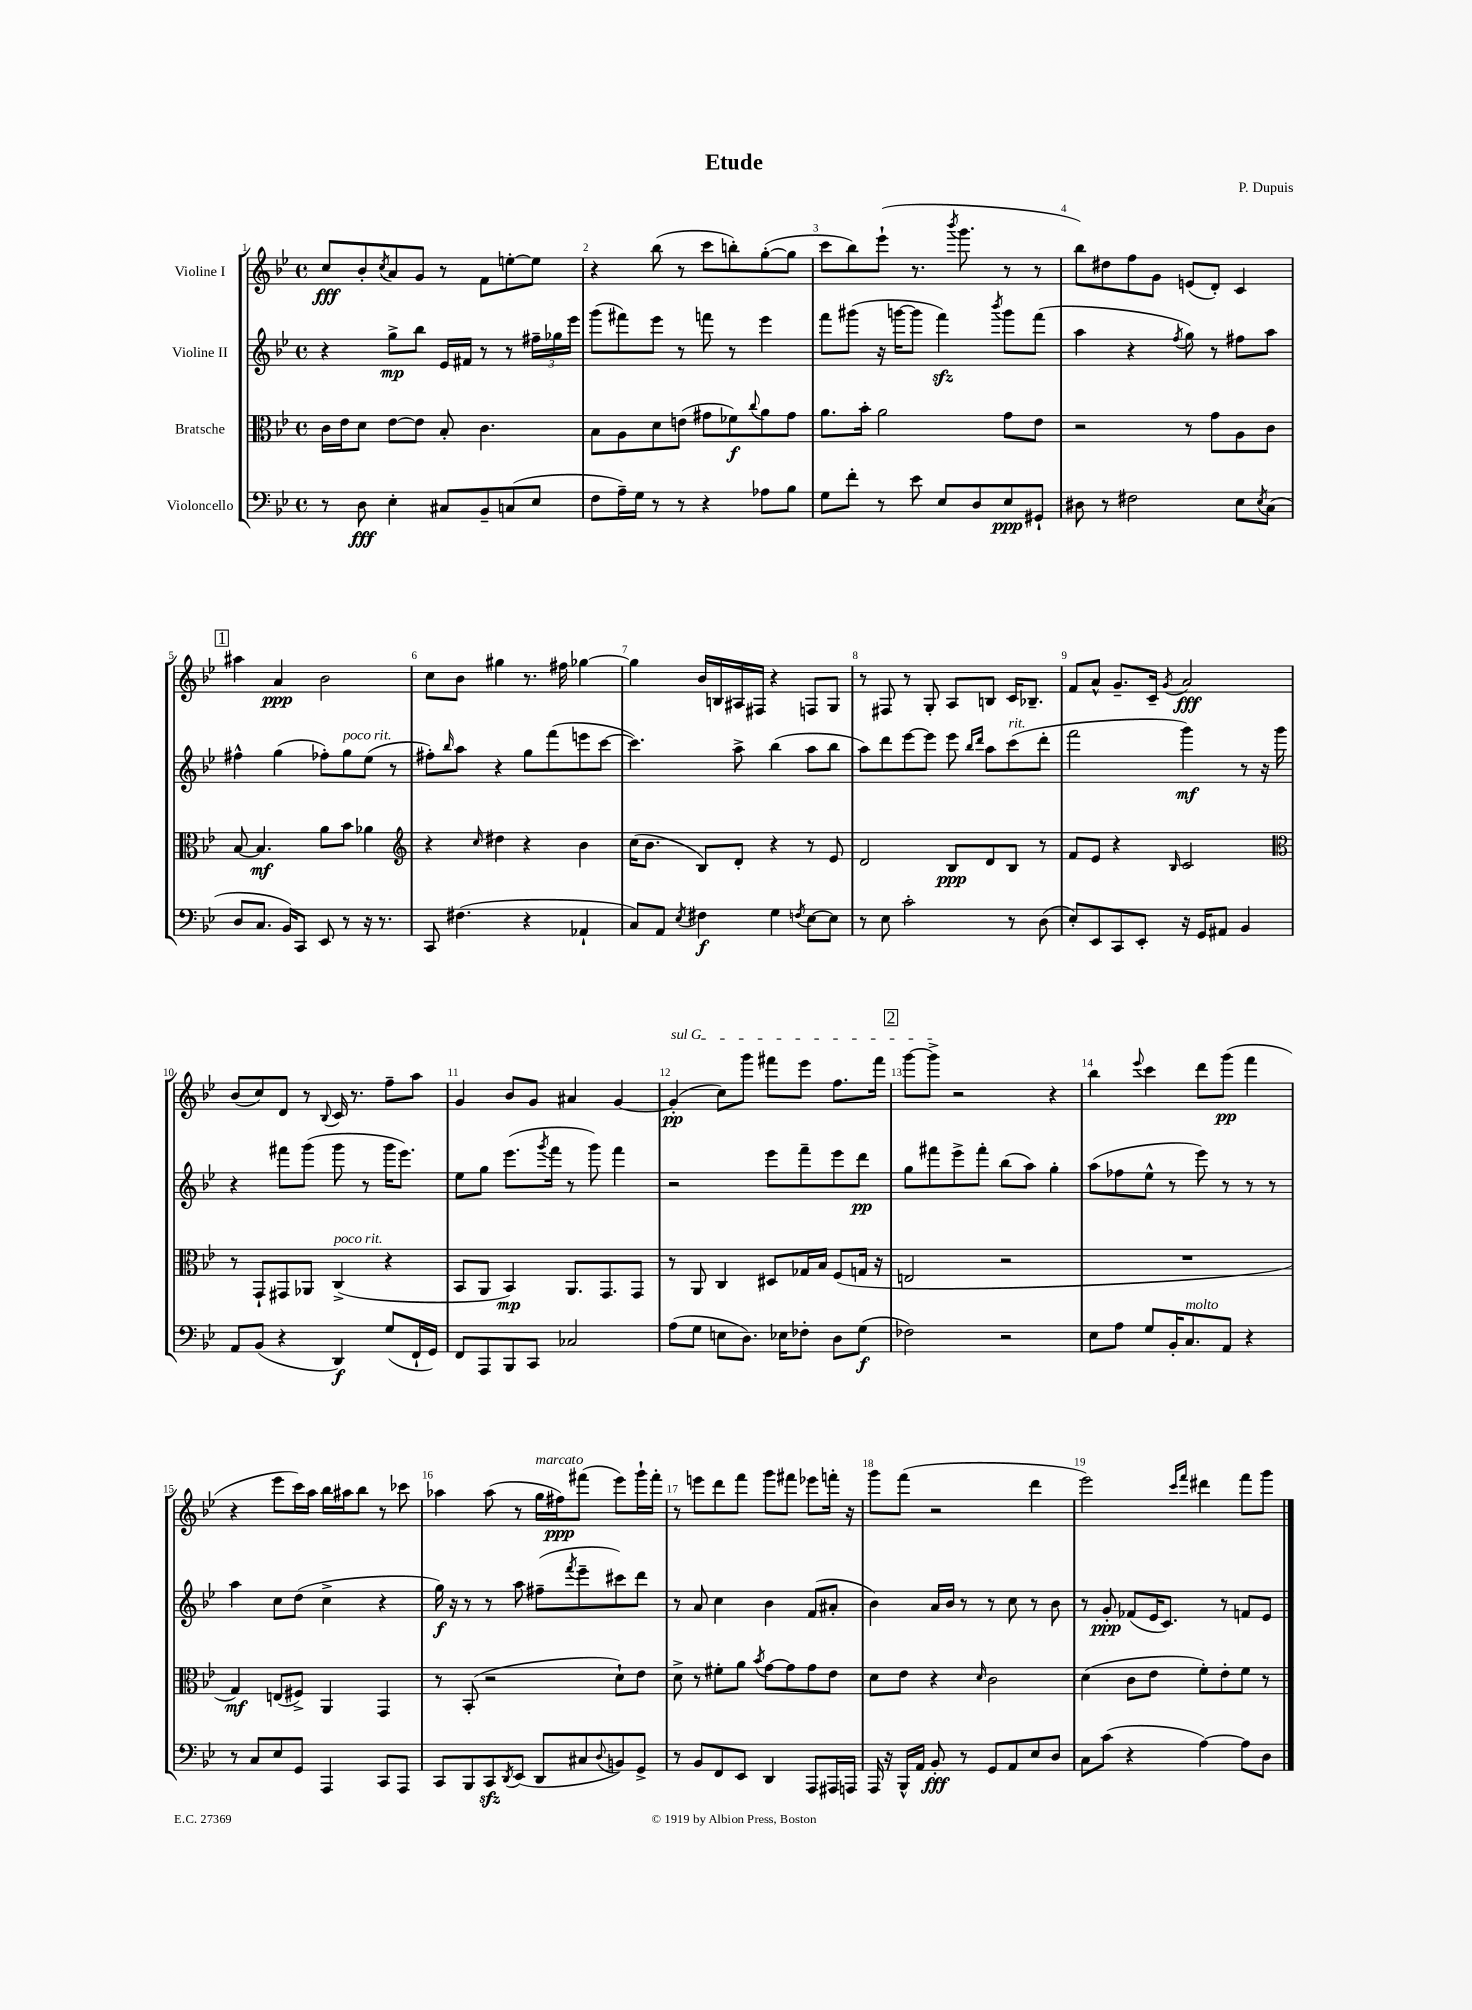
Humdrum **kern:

**kern	**kern	**kern	**kern
*staff4	*staff3	*staff2	*staff1
*clefF4	*clefC3	*clefG2	*clefG2
*k[b-e-]	*k[b-e-]	*k[b-e-]	*k[b-e-]
*M4/4	*M4/4	*M4/4	*M4/4
*met(c)	*met(c)	*met(c)	*met(c)
8r	16c\LL	4r	8cc/L
.	16e-\J	.	.
8D\	8d\J	.	8b-'/
.	.	.	8qcc/
4E-'\	[8e-\L	8gg^\L	8a/
.	8e-\]J	8bb-\J	8g/J
8C#/L	8B-'/	16e-/LL	8r
.	.	16f#/JJ	.
8BB-~/	4.c\	8r	8f\L
(8C/	.	8r	[8ee'\
8E-/J	.	24ff#~\LL	8ee\]J
.	.	24gg-\	.
.	.	24eee-\JJ	.
=	=	=	=
8F\L	8B-\L	(8ggg\L	4r
16A~\L)	8A\	8fff#\)	.
16G\JJ	.	.	.
8r	8d\	8eee-\J	(8bb-\
8r	(8e\J	8r	8r
4r	8g#\L	8fff\	8ccc\L
.	8f-\)	8r	8bb'\)
.	8qqcc/	.	.
8A-\L	8a\	4eee-\	([8gg'\
8B-\J	8g#\J	.	8gg\]J
=	=	=	=
8G\L	8.a\L	8fff\L	8ccc\L
8f'\J	.	(8ggg#\J	8bb-\)
.	16b-'\Jk	.	.
8r	2a\	16r	(8eee-`\J
.	.	[16ggg\LK	.
8e-\	.	8ggg\]J	8.r
8E-/L	.	4fff\)	.
.	.	.	8qbbb-/
.	.	.	8.ggg\
8D/	.	.	.
.	.	8qbbb-/	.
8E-/	8g\L	8ggg\L	8r
8GG#`/J	8e-\J	(8fff\J	8r
=	=	=	=
8D#\	2r	4aa\	8bb-\L)
8r	.	.	8dd#\
2F#\	.	4r	8ff\
.	.	.	8g\J
.	.	8qff/	.
.	8r	8gg\)	(8e/L
.	8g\L	8r	8d'/J)
8E-\L	8A\	8ff#\L	4c/
8qE-/	.	.	.
(8C\J	8c\J	8aa\J	.
=	=	=	=
8D/L	[8B-/	4ff#^^\	4aa#\
8.C/J	4.B-/]	.	.
.	.	(4gg\	4a/
16BB-/LK)	.	.	.
8CC/J	.	.	.
8EE-/	8a\L	8ff-'\L)	2b-\
8r	8b-\J	8gg\	.
16r	4a-\	(8ee-\J	.
8.r	.	.	.
.	.	8r	.
=	=	=	=
*	*clefG2	*	*
8CC/	4r	8ff#'\L)	8cc\L
.	.	16qqbb-/	.
(4.F#\	.	8aa\J	8b-\J
.	16qqcc/	.	.
.	4dd#\	4r	4gg#\
4r	4r	8gg\L	8.r
.	.	(8fff\	.
.	.	.	16ff#\
4AA-`/	4b-\	8eee\	[4gg-\
.	.	[8ccc\J	.
=	=	=	=
8C/L)	(16cc\LK	4.ccc\])	4gg-\]
.	8.b-\J	.	.
8AA/J	.	.	.
8qE-/	.	.	.
4F#\	8B-/L)	.	16b-/LL
.	.	.	16B/
.	8d'/J	8aa^\	16A#/
.	.	.	16F#/JJ
4G\	4r	(4bb-\	4r
8qF/	.	.	.
[8E-\L	8r	8aa\L	8F/L
8E-\]J	8e-/	8bb-\J	8G/J
=	=	=	=
8r	2d/	8aa\L)	8r
8E-\	.	8ddd\	8F#/
2c'\	.	[8eee-\	8r
.	.	8eee-\]J	8G'/
.	8B-/L	8eee-\	8A/L
.	.	16qqbb-/LL	.
.	.	16qqddd/JJ	.
.	8d/	8aa\L	8B/J
8r	8B-/J	(8ccc\	16c/LK
.	.	.	8.B-~/J
(8D\	8r	8ddd'\J	.
=	=	=	=
8E-'/L)	8f/L	2fff\	8f/L
8EE-/	8e-/J	.	8a^^/J
8CC/	4r	.	8.g~/L
8EE-'/J	.	.	.
.	.	.	16c~/Jk
.	16qqB-/	.	8qg/
16r	2c/	4ggg\)	2a/
16GG/LK	.	.	.
8AA#/J	.	.	.
4BB-/	.	8r	.
.	.	16r	.
.	.	16ggg\	.
=	=	=	=
*	*clefC3	*	*
8AA/L	8r	4r	(8b-/L
(8BB-/J	8GG`/L	.	8cc/)
4r	8GG#/	8fff#\L	8d/J
.	8AA-/J	(8ggg\J	8r
.	.	.	8qqB-/
4DD/)	(4C^/	8ggg\	16c/
.	.	.	8.r
.	.	8r	.
(8G/L	4r	16ggg\LK	8ff~\L
.	.	8.eee-\J)	.
16FF`/L	.	.	8aa\J
16GG/JJ)	.	.	.
=	=	=	=
8FF/L	8BB-/L	8ee-\L	4g/
8AAA/	8AA/J	8gg\J	.
8BBB-/	4BB-/)	(8.eee-\L	8b-/L
8CC/J	.	.	8g/J
.	.	8qggg/	.
.	.	16fff\Jk	.
2C-/	8.AA/L	8r	4a#/
.	.	8ggg\)	.
.	8.GG/	.	.
.	.	4fff\	[4g/
.	8GG/J	.	.
=	=	=	=
(8A\L	8r	2r	(4g'/]
8G\J	8AA/	.	.
8E\L	4C/	.	8cc\L)
8.D\J)	.	.	8ggg\J
.	8D#/L	8eee-\L	8fff#\L
16E-\LK	.	.	.
8F-'\J	16G-/L	8fff~\	8eee-\J
.	16B-/JJ	.	.
8D\L	(8F/L	8eee-\	8.ff\L
(8G\J	16G/Jk	8ddd\J	.
.	16r	.	16fff#\Jk
=	=	=	=
2F-\)	2E/	8gg\L	[8ggg\L
.	.	8fff#\	8ggg^\]J
.	.	8eee-^\	2r
.	.	8fff#'\J	.
2r	2r	(8bb-\L	.
.	.	8aa\J)	.
.	.	4gg'\	4r
=	=	=	=
8E-\L	1r	(8aa\L	4bb-\
8A\J	.	8ff-\	.
.	.	.	8qqeee-/
8G/L	.	8ee-^^\J	4ccc\
16BB-'/K	.	8r	.
8.C/	.	.	.
.	.	8eee-\)	8ddd\L
8AA/J	.	8r	(8ggg\J
4r	.	8r	4fff\
.	.	8r	.
=	=	=	=
8r	4G/)	4aa\	4r
8C/L	.	.	.
8E-/	(8E/L	8cc\L	8eee-\L
8GG/J	8F#^/J)	(8dd\J	16ccc\L)
.	.	.	16aa\JJ
4AAA/	4AA/	4cc^\	16bb-\LL
.	.	.	16aa#\J
.	.	.	8bb-\J
8CC/L	4GG/	4r	8r
8AAA/J	.	.	8ccc-\
=	=	=	=
8CC/L	8r	16gg\)	4aa-\
.	.	16r	.
8BBB-/	(8BB-'/	8r	.
8CC/	2r	8r	(8aa-\
8qDD/	.	.	.
(8EE-/J	.	8aa\	8r
8DD/L	.	(8ff#~\L	16gg\LL
.	.	.	16ff#\J)
.	.	8qfff/	.
8C#/	.	8eee-~\	(8fff#\J
8qqD/	.	.	.
8BB/)	8d`\L)	8ccc#\)	8eee-\L)
8GG^/J	8e-\J	8ddd\J	16ggg`\L
.	.	.	16fff#'\JJ
=	=	=	=
8r	8d^\	8r	8r
8BB-/L	8r	8a/	8eee\L
8FF/	8f#'\L	4cc\	8ddd\
8EE-/J	8a\J	.	8fff\J
.	8qb-/	.	.
4DD/	[8g\L	4b-\	8ggg\L
.	8g\]	.	8fff#\J
8AAA/L	8g\	(8f/L	8eee-\L
16AAA#/L	8e-\J	8a#'/J	16fff'\Jk
16AAA/JJ	.	.	16r
=	=	=	=
16AAA/	8d\L	4b-\)	8ggg\L
16r	.	.	.
16BBB-^^/LL	8e-\J	.	(8fff\J
16AA/JJ	.	.	.
8BB-'/	4r	16a/LL	2r
.	.	16b-/JJ	.
8r	.	8r	.
.	16qqd/	.	.
8GG/L	2c\	8r	.
8AA/	.	8cc\	.
8E-/	.	8r	4ddd\
8D/J	.	8b-\	.
=	=	=	=
8C\L	(4d\	8r	2eee-\)
(8c\J	.	8g'/	.
4r	8c\L	(8f-/L	.
.	8e-\J	16e-/K	.
.	.	8.c/J)	.
.	.	.	16qqccc/LL
.	.	.	16qqfff/JJ
[4A\)	8f'\L)	.	4ddd#\
.	8e-'\	8r	.
8A\]L	8f\J	8f/L	8fff\L
8D\J	8r	8e-/J	8ggg\J
==	==	==	==
*-	*-	*-	*-
